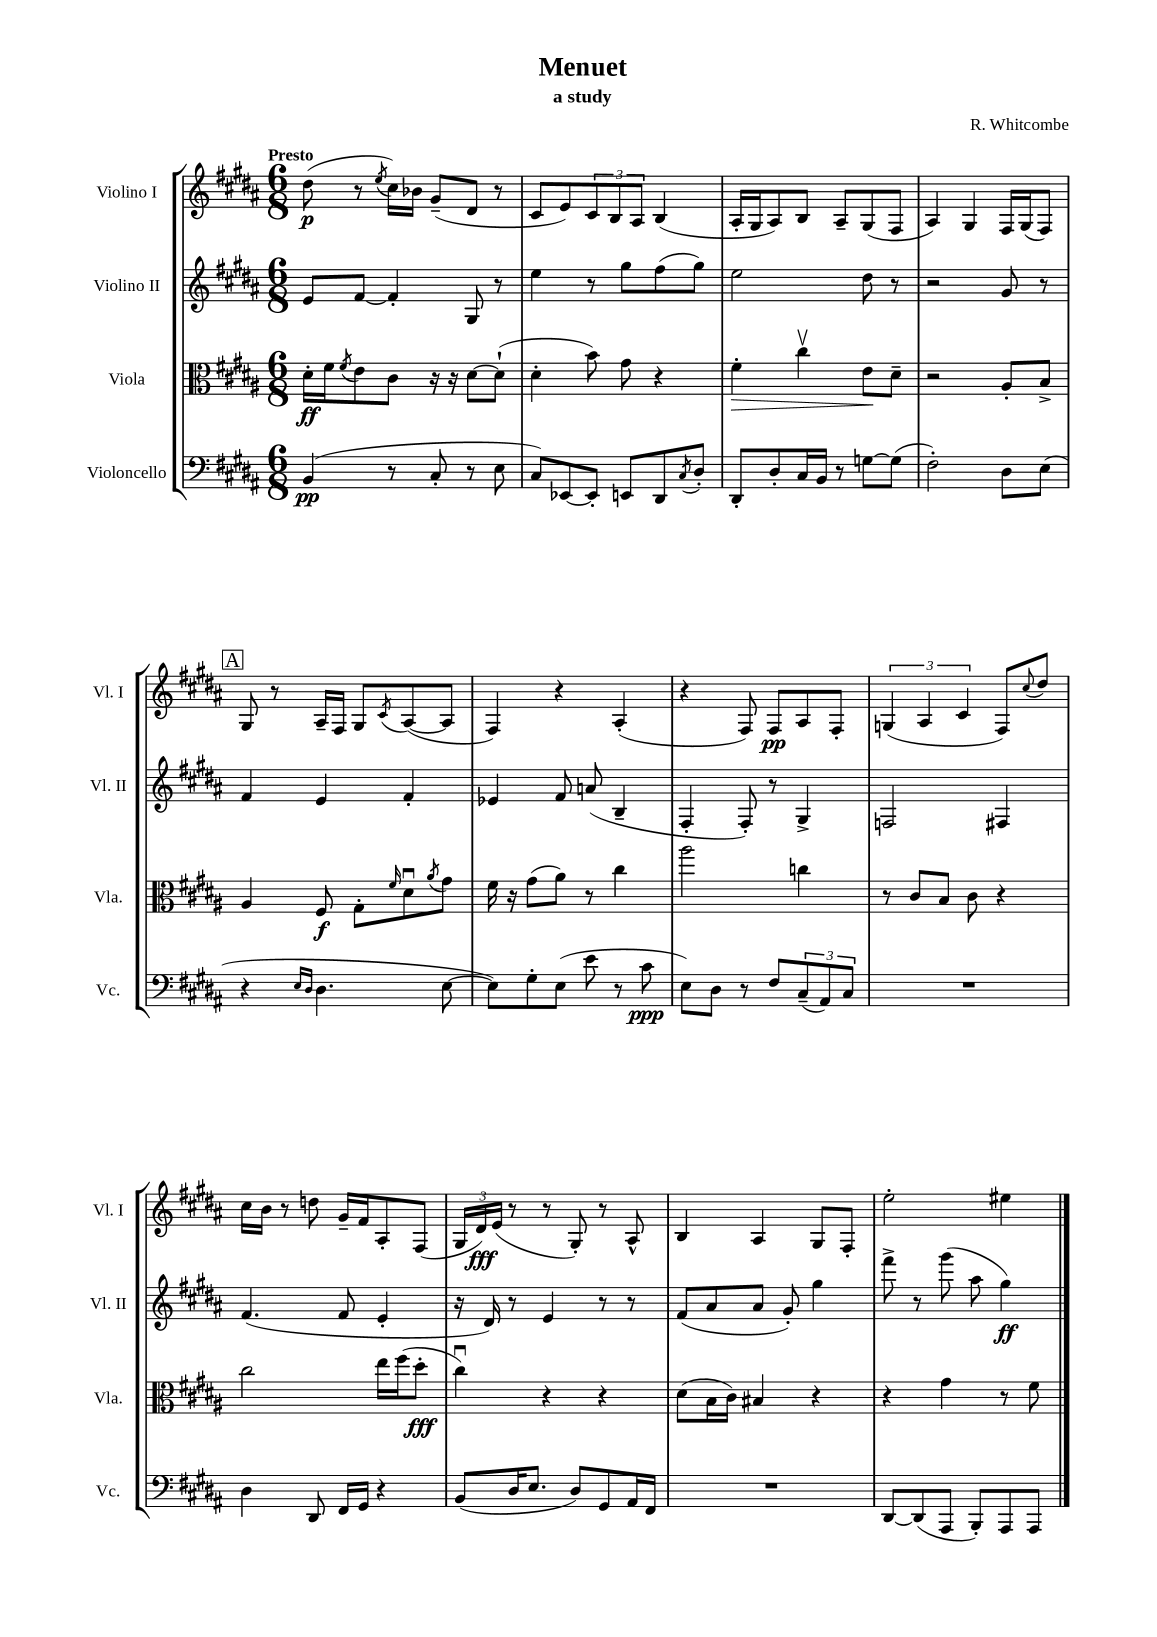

**kern	**kern	**kern	**kern
*staff4	*staff3	*staff2	*staff1
*clefF4	*clefC3	*clefG2	*clefG2
*k[f#c#g#d#a#]	*k[f#c#g#d#a#]	*k[f#c#g#d#a#]	*k[f#c#g#d#a#]
*M6/8	*M6/8	*M6/8	*M6/8
(4BB	16d#'	8e	(8dd#
.	16f#	.	.
.	8qf#	.	.
.	8e	[8f#	8r
.	.	.	8qee
8r	8c#	4f#']	16cc#)
.	.	.	16b-
8C#'	16r	.	(8g#~
.	16r	.	.
8r	[8d#	8G#	8d#
8E	(8d#`]	8r	8r
=	=	=	=
8C#)	4d#'	4ee	8c#
[8EE-	.	.	8e)
8EE-']	8b)	8r	12c#
.	.	.	12B
8EE	8g#	8gg#	.
.	.	.	12A#
8DD#	4r	(8ff#	(4B
8qC#	.	.	.
8D#'	.	8gg#)	.
=	=	=	=
8DD#'	4f#'	2ee	16A#'
.	.	.	16G#
8D#'	.	.	8A#)
16C#	4cc#v	.	8B
16BB	.	.	.
8r	.	.	8A#~
[8G	8e	8dd#	(8G#
(8G]	8d#~	8r	8F#
=	=	=	=
2F#')	2r	2r	4A#)
.	.	.	4G#
8D#	8A#'	8g#	16F#
.	.	.	(16G#
(8E	8B^	8r	8F#)
=	=	=	=
4r	4A#	4f#	8G#
.	.	.	8r
16qqE	.	.	.
16qqD#	.	.	.
4.D#	8F#	4e	16A#~
.	.	.	16F#
.	8G#'	.	8G#
.	16qqf#	.	8qc#
.	8d#u	4f#'	([8A#
.	8qa#	.	.
[8E	8g#	.	8A#]
=	=	=	=
8E])	16f#	4e-	4F#)
.	16r	.	.
8G#'	(8g#	.	.
(8E	8a#)	8f#	4r
8e	8r	(8a	.
8r	4cc#	4B~	(4A#'
8c#	.	.	.
=	=	=	=
8E)	2aa#	4F#'	4r
8D#	.	.	.
8r	.	8F#')	8F#)
8F#	.	8r	8F#
(12C#~	4cc	4G#^	8A#
12AA#)	.	.	.
.	.	.	8F#'
12C#	.	.	.
=	=	=	=
2.r	8r	2F	(6G
.	8c#	.	.
.	.	.	6A#
.	8B	.	.
.	.	.	6c#
.	8c#	.	.
.	4r	4F#	8F#)
.	.	.	8qqcc#
.	.	.	8dd#
=	=	=	=
4D#	2cc#	(4.f#	16cc#
.	.	.	16b
.	.	.	8r
8DD#	.	.	8dd
16FF#	.	8f#	16g#~
16GG#	.	.	16f#
4r	16ee	4e'	8A#'
.	(16ff#	.	.
.	8dd#'	.	(8F#
=	=	=	=
(8BB	4cc#u)	16r	24G#
.	.	.	24d#)
.	.	16d#)	.
.	.	.	(24e
16D#	.	8r	8r
8.E	.	.	.
.	4r	4e	8r
8D#)	.	.	8G#')
8GG#	4r	8r	8r
16AA#	.	8r	8A#^^
16FF#	.	.	.
=	=	=	=
2.r	(8d#	(8f#	4B
.	16B	8a#	.
.	16c#)	.	.
.	4B#	8a#	4A#
.	.	8g#')	.
.	4r	4gg#	8G#
.	.	.	8F#'
=	=	=	=
[8DD#	4r	8fff#^	2ee'
(8DD#]	.	8r	.
8AAA#	4g#	(8ggg#	.
8BBB')	.	8aa#	.
8AAA#	8r	4gg#)	4ee#
8AAA#	8f#	.	.
==	==	==	==
*-	*-	*-	*-
